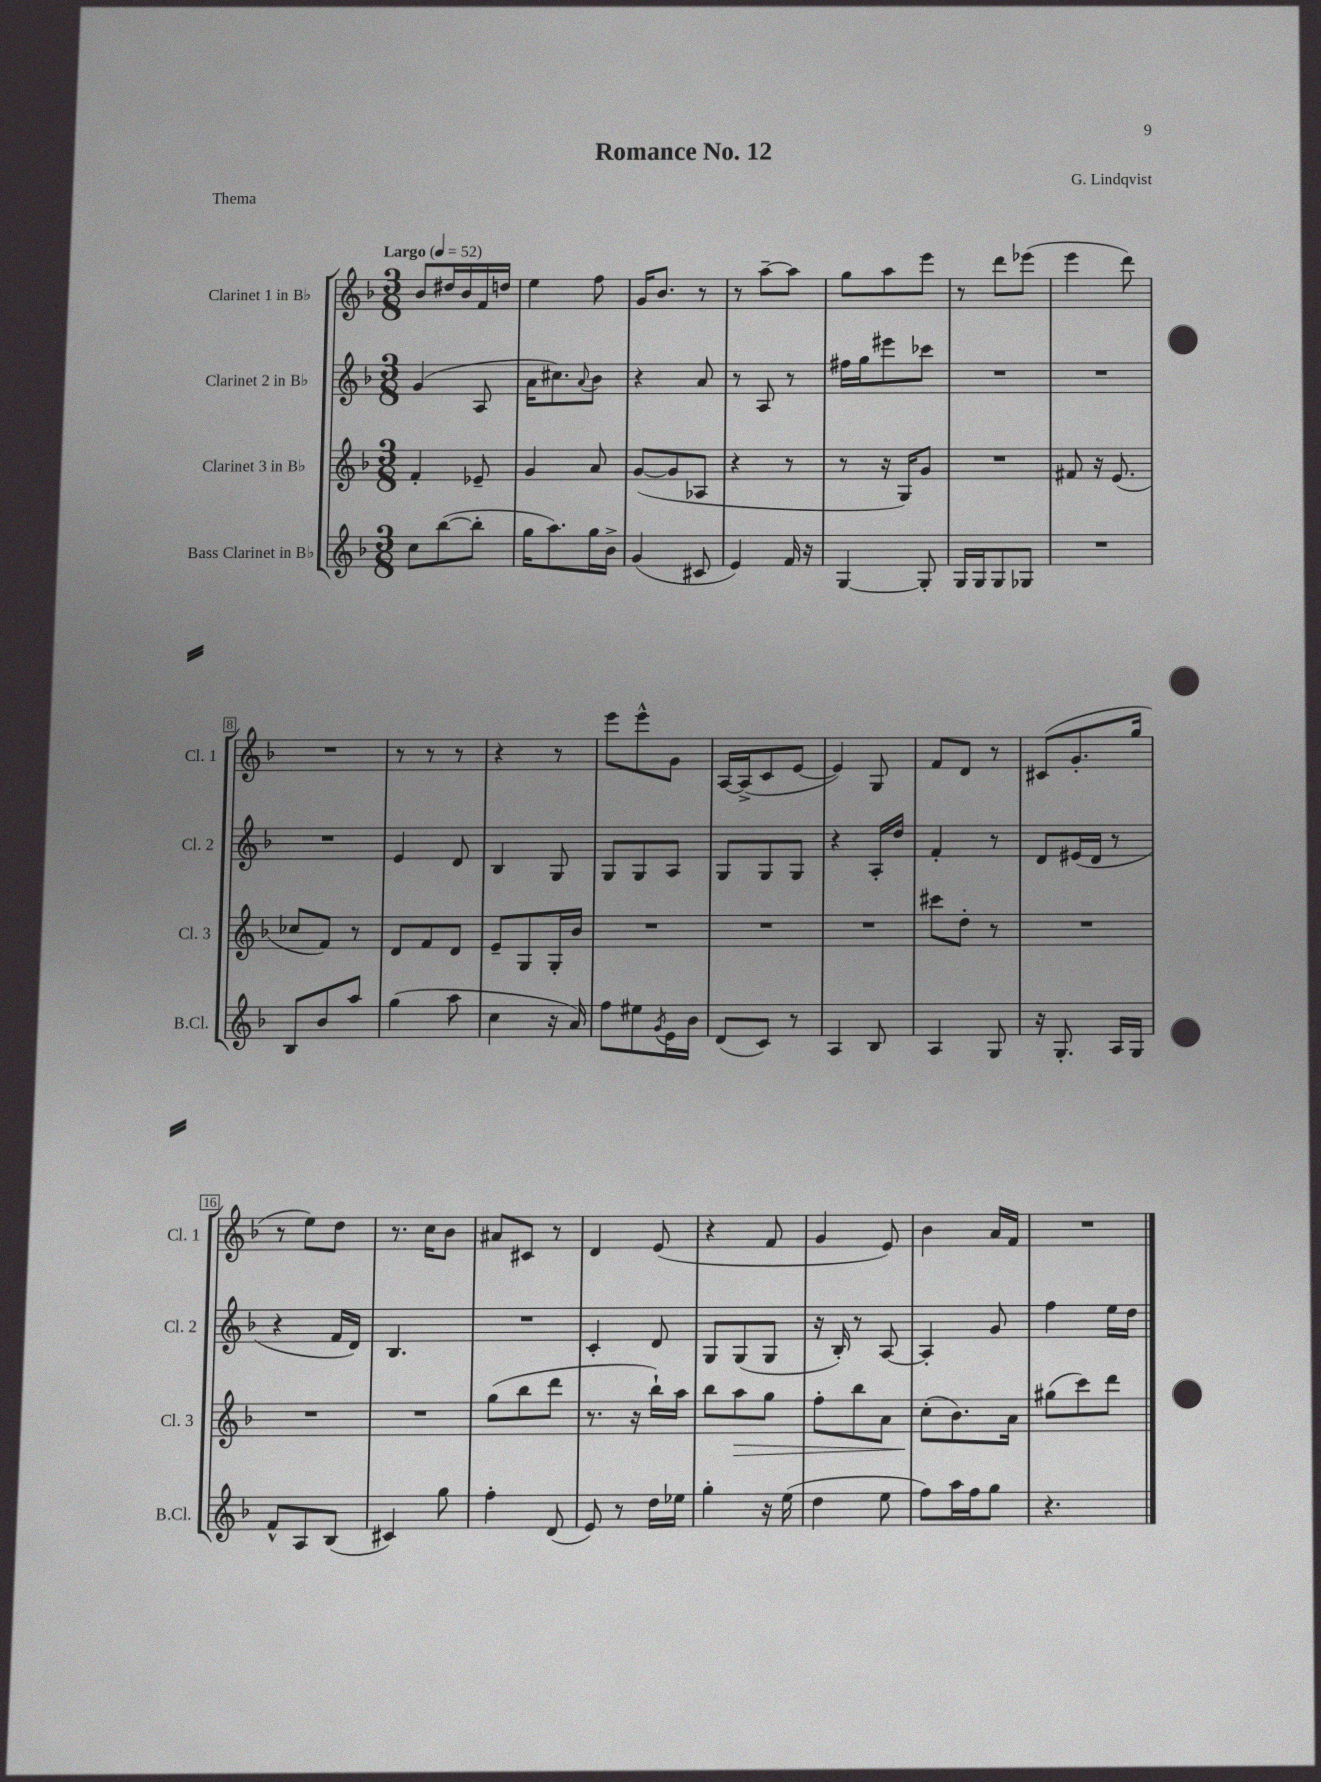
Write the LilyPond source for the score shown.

\header { title = "Romance No. 12" composer = "G. Lindqvist" piece = "Thema" }
<<
\new StaffGroup <<
\new Staff = "s0" \with { instrumentName = "Clarinet 1 in Bb" shortInstrumentName = "Cl. 1" } {
    \clef treble \key f \major \numericTimeSignature \time 3/8 \tempo "Largo" 4 = 52
    bes'8 dis''16 bes'16 f'16 d''16 |
    e''4 f''8 |
    g'16 bes'8. r8 |
    r8 a''8~-- a''8 |
    g''8 a''8 e'''8 |
    r8 d'''8 ees'''8( |
    e'''4 d'''8) |
    R4. |
    r8 r8 r8 |
    r4 r8 |
    e'''8 e'''8-^ g'8 |
    a16~ a16->( c'8 e'8~ |
    e'4) g8 |
    f'8 d'8 r8 |
    cis'8( g'8.-. g''16 |
    r8 e''8) d''8 |
    r8. c''16 bes'8 |
    ais'8 cis'8 r8 |
    d'4 e'8( |
    r4 f'8 |
    g'4 e'8) |
    bes'4 a'16 f'16 |
    R4. \bar "|." |
}
\new Staff = "s1" \with { instrumentName = "Clarinet 2 in Bb" shortInstrumentName = "Cl. 2" } {
    \clef treble \key f \major \numericTimeSignature \time 3/8
    g'4( a8 |
    a'16 cis''8.) \appoggiatura { a'8 } bes'8 |
    r4 a'8 |
    r8 a8 r8 |
    fis''16 g''16 eis'''8 ces'''8 |
    R4. |
    R4. |
    R4. |
    e'4 d'8 |
    bes4 g8 |
    g8 g8 a8 |
    g8 g8 g8 |
    r4 a16-. d''16 |
    f'4-. r8 |
    d'8 eis'16( d'16 r8 |
    r4 f'16 d'16) |
    bes4. |
    R4. |
    c'4-. d'8 |
    g8 g8( g8 |
    r16 bes16-.) r8 a8~ |
    a4-. g'8 |
    f''4 e''16 d''16 \bar "|." |
}
\new Staff = "s2" \with { instrumentName = "Clarinet 3 in Bb" shortInstrumentName = "Cl. 3" } {
    \clef treble \key f \major \numericTimeSignature \time 3/8
    f'4-. ees'8-- |
    g'4 a'8 |
    g'8~( g'8 aes8 |
    r4 r8 |
    r8 r16 g16) g'8 |
    R4. |
    fis'8 r16 e'8.( |
    ces''8 f'8) r8 |
    d'8 f'8 d'8 |
    e'8-- g8 g16-. bes'16 |
    R4. |
    R4. |
    R4. |
    cis'''8 d''8-. r8 |
    R4. |
    R4. |
    R4. |
    g''8( bes''8 d'''8 |
    r8. r16 bes''16-!) a''16 |
    bes''8 a''8\> g''8 |
    f''8-. bes''8 a'8 |
    c''8-.\!( bes'8.) a'16 |
    gis''8( c'''8) d'''8 \bar "|." |
}
\new Staff = "s3" \with { instrumentName = "Bass Clarinet in Bb" shortInstrumentName = "B.Cl." } {
    \clef treble \key f \major \numericTimeSignature \time 3/8
    c''8 bes''8~( bes''8-. |
    g''16 a''8.) g''16 bes'16-> |
    g'4( cis'8 |
    e'4) f'16 r16 |
    g4~ g8-. |
    g16 g16 g8 ges8 |
    R4. |
    bes8 bes'8 a''8 |
    g''4( a''8 |
    c''4 r16 a'16) |
    f''8 eis''8 \acciaccatura { g'8 } e'16 bes'16 |
    d'8( c'8) r8 |
    a4 bes8 |
    a4 g8 |
    r16 g8.-. a16 g16 |
    f'8-^ a8 bes8( |
    cis'4) g''8 |
    f''4-. d'8( |
    e'8) r8 d''16 ees''16 |
    g''4-. r16 e''16( |
    d''4 e''8 |
    f''8) a''16 f''16 g''8 |
    r4. \bar "|." |
}
>>
>>
\layout { \context { \Score \override BarNumber.stencil = #(make-stencil-boxer 0.1 0.3 ly:text-interface::print) } }
